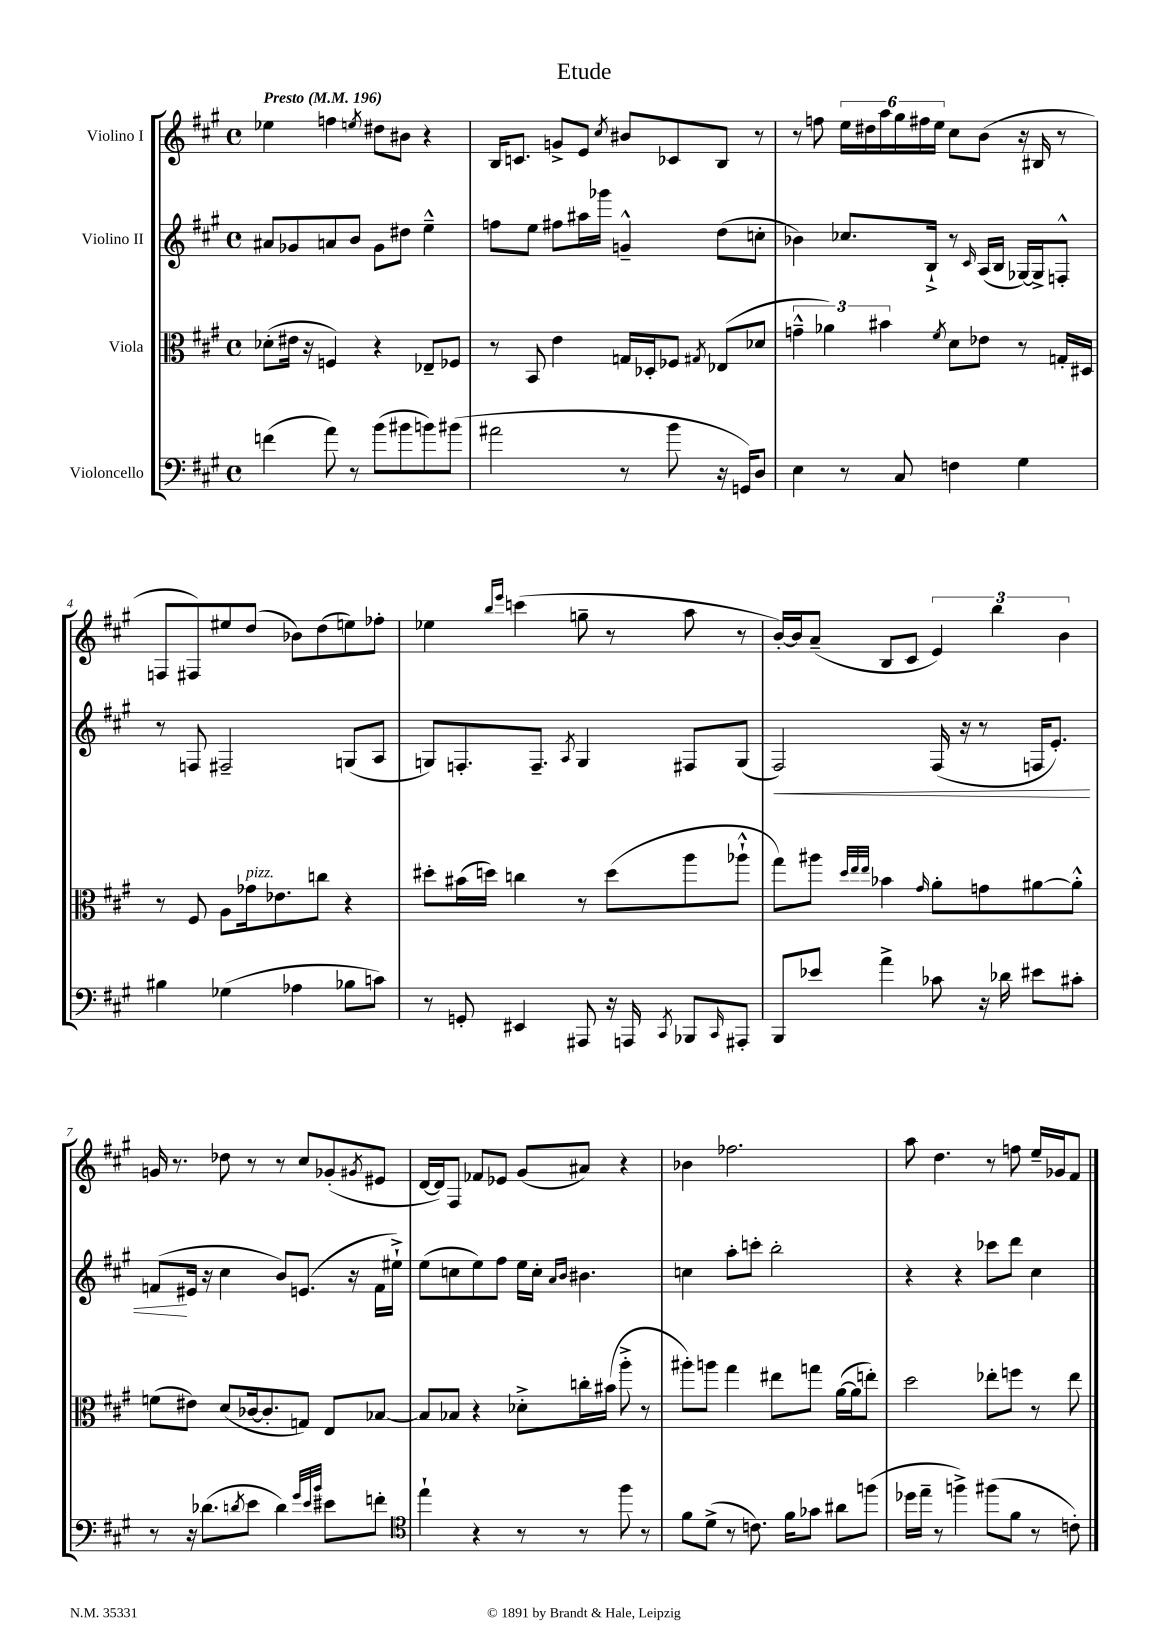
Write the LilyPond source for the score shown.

\header { title = "Etude" }
<<
\new StaffGroup <<
\new Staff = "s0" \with { instrumentName = "Violino I" } {
    \clef treble \key a \major \defaultTimeSignature \time 4/4 \tempo "Presto" 4 = 196
    ees''4 f''4 \acciaccatura { e''8 } dis''8 bis'8 r4 |
    b16 c'8. g'8-> e'8 \acciaccatura { cis''8 } bis'8 ces'8 b8 r8 |
    r8 f''8 \tuplet 6/4 { e''16 dis''16 a''16 gis''16 fis''16 e''16 } cis''8 b'8( r16 bis16 r8 |
    f8 fis8) eis''8 d''8( bes'8) d''8( e''8) fes''8-. |
    ees''4 \grace { b''16 e'''16 } c'''4( g''8-- r8 a''8 r8 |
    b'16~-.) b'16 a'8--( b8 cis'8 \tuplet 3/2 { e'4) b''4 b'4 } |
    g'16 r8. des''8 r8 r8 cis''8 ges'8-.( \acciaccatura { gis'8 } eis'8 |
    d'16~ d'16) fis8 fes'8 ees'8 gis'8( ais'8) r4 |
    bes'4 fes''2. |
    a''8 d''4. r8 f''8 e''16-- ges'16 fis'8 \bar "|." |
}
\new Staff = "s1" \with { instrumentName = "Violino II" } {
    \clef treble \key a \major \defaultTimeSignature \time 4/4
    ais'8 ges'8 a'8 b'8 ges'8 dis''8 e''4---^ |
    f''8 e''8 fis''8 ais''16 ges'''16 g'4---^ d''8( c''8-. |
    bes'4) ces''8. b16-!-> r8 \grace { cis'16 } a16( b16 ges16~) ges16-> f8-.-^ |
    r8 f8 fis2-- g8( a8 |
    g8) f8.-. f8.-- \acciaccatura { a8 } g4 fis8 g8( |
    fis2\<) fis16( r16 r8 f16 e'8.-.) |
    f'8\!( eis'16 r16 cis''4 b'8) e'8.( r16 f'16 eis''16-!->) |
    e''8( c''8 e''8) fis''8 e''16 c''16-. \grace { a'16 b'16 } bis'4. |
    c''4 a''8-. c'''8-. b''2-. |
    r4 r4 ces'''8 d'''8 cis''4 \bar "|." |
}
\new Staff = "s2" \with { instrumentName = "Viola" } {
    \clef alto \key a \major \defaultTimeSignature \time 4/4
    des'8-.( eis'16 r16 f4) r4 ees8-- fes8 |
    r8 b,8 e'4 g16 des16-. fes8 \acciaccatura { gis8 } ees8( des'8 |
    \tuplet 3/2 { g'4---^ aes'4) bis'4 } \acciaccatura { fis'8 } d'8 ees'8 r8 g16-. dis16 |
    r8 fis8 a8 ges'16^\markup { \italic "pizz." } ees'8. c''8 r4 |
    dis''8-. bis'16( d''16) c''4 r8 d''8( a''8 aes''8-!-^ |
    gis''8) ais''8 \grace { d''32 e''32 e''32 } bes'4 \grace { gis'16 } a'8-. g'8 ais'8~ ais'8-.-^ |
    f'8( eis'8) d'8( ces'16~ ces'8.-. g8) e8 bes8~ |
    bes8 bes8 r4 des'8-.-> c''16-. bis'16( a''8-.-> r8 |
    ais''8-.) a''8 gis''4 eis''8 g''8 a'16~( a'16 e''8-.) |
    d''2 ees''8-. f''8 r8 ees''8 \bar "|." |
}
\new Staff = "s3" \with { instrumentName = "Violoncello" } {
    \clef bass \key a \major \defaultTimeSignature \time 4/4
    f'4( a'8) r8 b'8( bis'8 b'8) bis'8( |
    ais'2 r8 b'8 r16 g,16) d8 |
    e4 r8 cis8 f4 gis4 |
    bis4 ges4( aes4 bes8 c'8) |
    r8 g,8-. eis,4 ais,,8 r16 a,,16 \acciaccatura { cis,8 } bes,,8 \grace { cis,16 } ais,,8-. |
    b,,8 ees'8 a'4-> ces'8 r16 des'16 eis'8 cis'8-. |
    r8 r16 des'8.( \acciaccatura { d'8 } e'8 d'4) \grace { gis'32 e'32 b'32 } eis'8 f'8-. |
    \clef tenor e''4-! r4 r8 r8 fis''8 r8 |
    fis'8 d'8->( r8 c'8.) fis'16 ges'8 ais'8 f''8( |
    des''16 e''16-- r8 f''4->) fis''8( fis'8 r8 c'8-.) \bar "|." |
}
>>
>>
